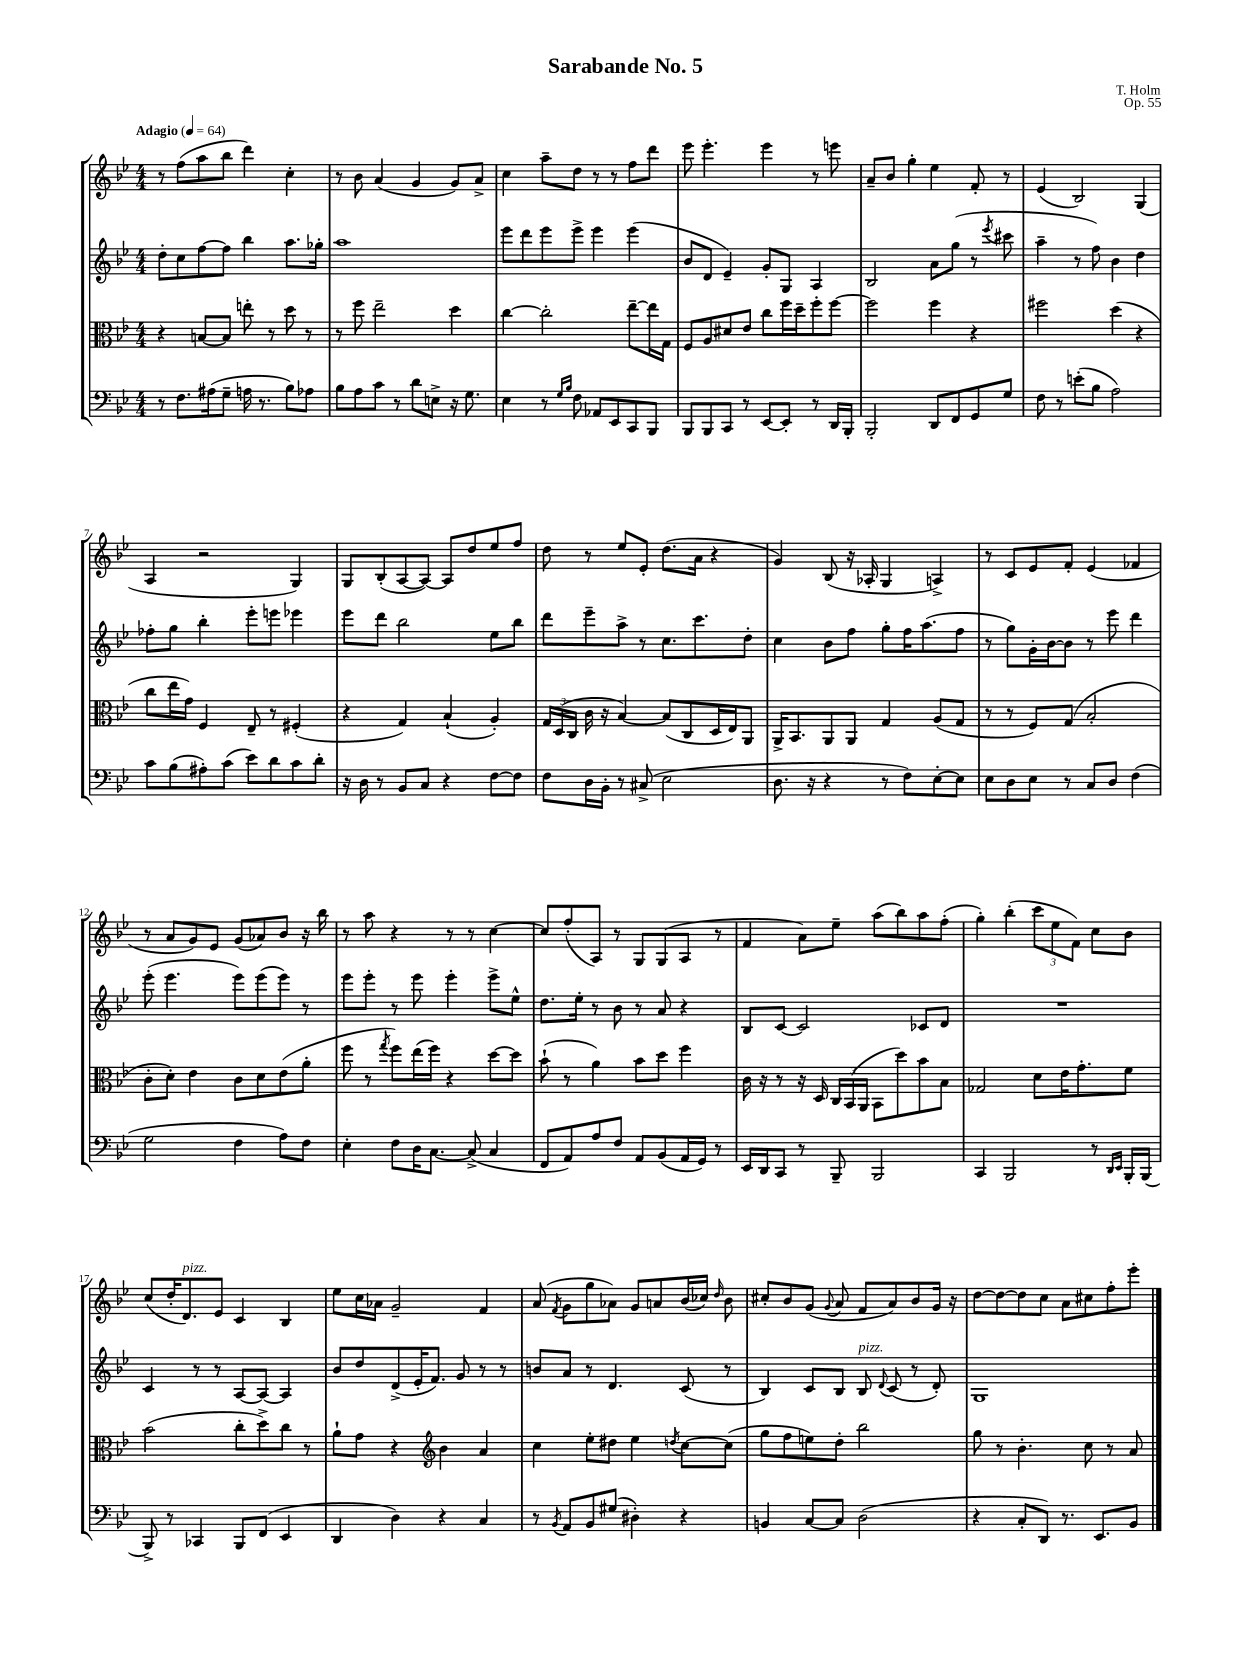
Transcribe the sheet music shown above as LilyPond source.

\header { title = "Sarabande No. 5" composer = "T. Holm" opus = "Op. 55" }
<<
\new StaffGroup <<
\new Staff = "s0" {
    \clef treble \key bes \major \numericTimeSignature \time 4/4 \tempo "Adagio" 4 = 64
    \autoBeamOff r8 f''8[( a''8 bes''8] d'''4) c''4-. |
    r8 bes'8 a'4( g'4 g'8[) a'8]-> |
    c''4 a''8[-- d''8] r8 r8 f''8[ d'''8] |
    ees'''8 ees'''4.-. ees'''4 r8 e'''8 |
    a'8[-- bes'8] g''4-. ees''4 f'8-. r8 |
    ees'4( bes2) g4( |
    a4 r2 g4) |
    g8[ bes8-.( a8~ a8]~) a8[ d''8 ees''8 f''8] |
    d''8 r8 ees''8[ ees'8]-. d''8.[( a'16] r4 |
    g'4) bes8( r16 aes16-. g4 a4->) |
    r8 c'8[ ees'8 f'8]-. ees'4( fes'4 |
    r8 a'8[ g'8) ees'8] g'8[( aes'8) bes'8] r16 bes''16 |
    r8 a''8 r4 r8 r8 c''4~ |
    c''8[ f''8-.( a8]) r8 g8[ g8( a8] r8 |
    f'4 a'8[) ees''8]-- a''8[( bes''8) a''8 f''8]-.( |
    g''4-.) bes''4-.( \tuplet 3/2 { c'''8[ ees''8 f'8]) } c''8[ bes'8] |
    c''8[( d''16-. d'8.^\markup { \italic "pizz." }) ees'8] c'4 bes4 |
    ees''8[ c''16 aes'16] g'2-- f'4 |
    a'8( \acciaccatura { f'8 } g'8[ g''8 aes'8]) g'8[ a'8 bes'16( ces''16]) \grace { d''16 } bes'8 |
    cis''8[-. bes'8 g'8]( \appoggiatura { g'8 } a'8 f'8[ a'8) bes'8 g'16] r16 |
    d''8[~ d''8~ d''8 c''8] a'8[ cis''8 f''8-. ees'''8]-. \bar "|." |
}
\new Staff = "s1" {
    \clef treble \key bes \major \numericTimeSignature \time 4/4
    \autoBeamOff d''8[-. c''8 f''8~ f''8] bes''4 a''8.[ ges''16]-. |
    a''1 |
    ees'''8[ d'''8 ees'''8 ees'''8]-> ees'''4 ees'''4( |
    bes'8[ d'8] ees'4--) g'8[-. g8] a4 |
    bes2 a'8[ g''8]( r8 \acciaccatura { ees'''8 } cis'''8 |
    a''4-- r8 f''8) bes'4 d''4 |
    fes''8[-. g''8] bes''4-. ees'''8[-. e'''8] ees'''4 |
    ees'''8[ d'''8] bes''2 ees''8[ bes''8] |
    d'''8[ ees'''8-- a''8]-> r8 c''8.[ c'''8. d''8]-. |
    c''4 bes'8[ f''8] g''8[-. f''16 a''8.( f''8] |
    r8 g''8[) g'16-. bes'16~ bes'8] r8 ees'''8 d'''4 |
    ees'''8-.( ees'''4. ees'''8[) ees'''8( ees'''8]) r8 |
    ees'''8[ ees'''8]-. r8 ees'''8 ees'''4-. ees'''8[-> ees''8]-^ |
    d''8.[ ees''16]-. r8 bes'8 r8 a'8 r4 |
    bes8[ c'8]~ c'2 ces'8[ d'8] |
    R1 |
    c'4 r8 r8 a8[~ a8]~ a4 |
    bes'8[ d''8 d'8->( ees'16-. f'8.]) g'8 r8 r8 |
    b'8[ a'8] r8 d'4. c'8( r8 |
    bes4) c'8[ bes8] bes8^\markup { \italic "pizz." } \appoggiatura { d'8 } c'8( r8 d'8-.) |
    g1 \bar "|." |
}
\new Staff = "s2" {
    \clef alto \key bes \major \numericTimeSignature \time 4/4
    \autoBeamOff r4 b8[~ b8] e''8-. r8 d''8 r8 |
    r8 f''8 ees''2-- d''4 |
    c''4~ c''2-. ees''8[~-- ees''16 g16] |
    f8[ a8 dis'8 ees'8] c''8[ f''16 d''16-- f''8-. f''8]~ |
    f''2 f''4 r4 |
    fis''2 d''4( r4 |
    c''8[ ees''16 g'16]) f4 ees8-- r8 fis4-.( |
    r4 g4) bes4-!( a4-.) |
    \tuplet 3/2 { g16[ d16( c16] } c'16 r16 bes4~) bes8[( c8 d16 ees16) a,8] |
    a,16[-> bes,8. a,8 a,8] g4 a8[( g8] |
    r8 r8 f8[) g8]( bes2-. |
    c'8[-. d'8]-.) ees'4 c'8[ d'8 ees'8( a'8]-. |
    f''8 r8 \acciaccatura { g''8 } f''8[) ees''16( f''16]) r4 d''8[~ d''8] |
    bes'8-!( r8 a'4) bes'8[ d''8] f''4 |
    c'16 r16 r8 r16 d16 \tuplet 3/2 { c16[ bes,16( a,16] } bes,8[ d''8) bes'8 bes8] |
    ges2 d'8[ ees'16 g'8.-. f'8] |
    bes'2( c''8[-. d''8->) c''8] r8 |
    a'8[-! g'8] r4 \clef treble bes'4 a'4 |
    c''4 ees''8[-. dis''8] ees''4 \acciaccatura { d''8 } c''8[~ c''8]( |
    g''8[ f''8 e''8) d''8]-. bes''2 |
    g''8 r8 bes'4.-. c''8 r8 a'8 \bar "|." |
}
\new Staff = "s3" {
    \clef bass \key bes \major \numericTimeSignature \time 4/4
    \autoBeamOff r8 f8.[ ais16( g8]-- a16 r8. bes8[) aes8] |
    bes8[ a8 c'8] r8 d'8[ e8]-> r16 g8. |
    ees4 r8 \grace { g16[ bes16] } f8 aes,8[ ees,8 c,8 bes,,8] |
    bes,,8[ bes,,8 c,8] r8 ees,8[~ ees,8]-. r8 d,16[ bes,,16]-. |
    bes,,2-. d,8[ f,8 g,8 g8] |
    f8 r8 e'8[-.( bes8] a2) |
    c'8[ bes8( ais8-.) c'8]( ees'8[) d'8 c'8 d'8]-. |
    r16 d16 r8 bes,8[ c8] r4 f8[~ f8] |
    f8[ d16 bes,16]-. r8 cis8->( ees2 |
    d8. r16 r4 r8 f8[) ees8~-. ees8] |
    ees8[ d8 ees8] r8 c8[ d8] f4( |
    g2 f4 a8[) f8] |
    ees4-. f8[ d16 c8.]~ c8->( c4 |
    f,8[ a,8) a8 f8] a,8[ bes,8( a,16 g,16]) r8 |
    ees,16[ d,16 c,8] r8 bes,,8-- bes,,2 |
    c,4 bes,,2 r8 \grace { d,16[ ees,16] } bes,,16[-. bes,,16]( |
    bes,,8->) r8 ces,4 bes,,8[ f,8]( ees,4 |
    d,4 d4) r4 c4 |
    r8 \acciaccatura { bes,8 } a,8[ bes,8 gis8]( dis4-.) r4 |
    b,4 c8[~ c8] d2( |
    r4 c8[-. d,8]) r8. ees,8.[ bes,8] \bar "|." |
}
>>
>>
